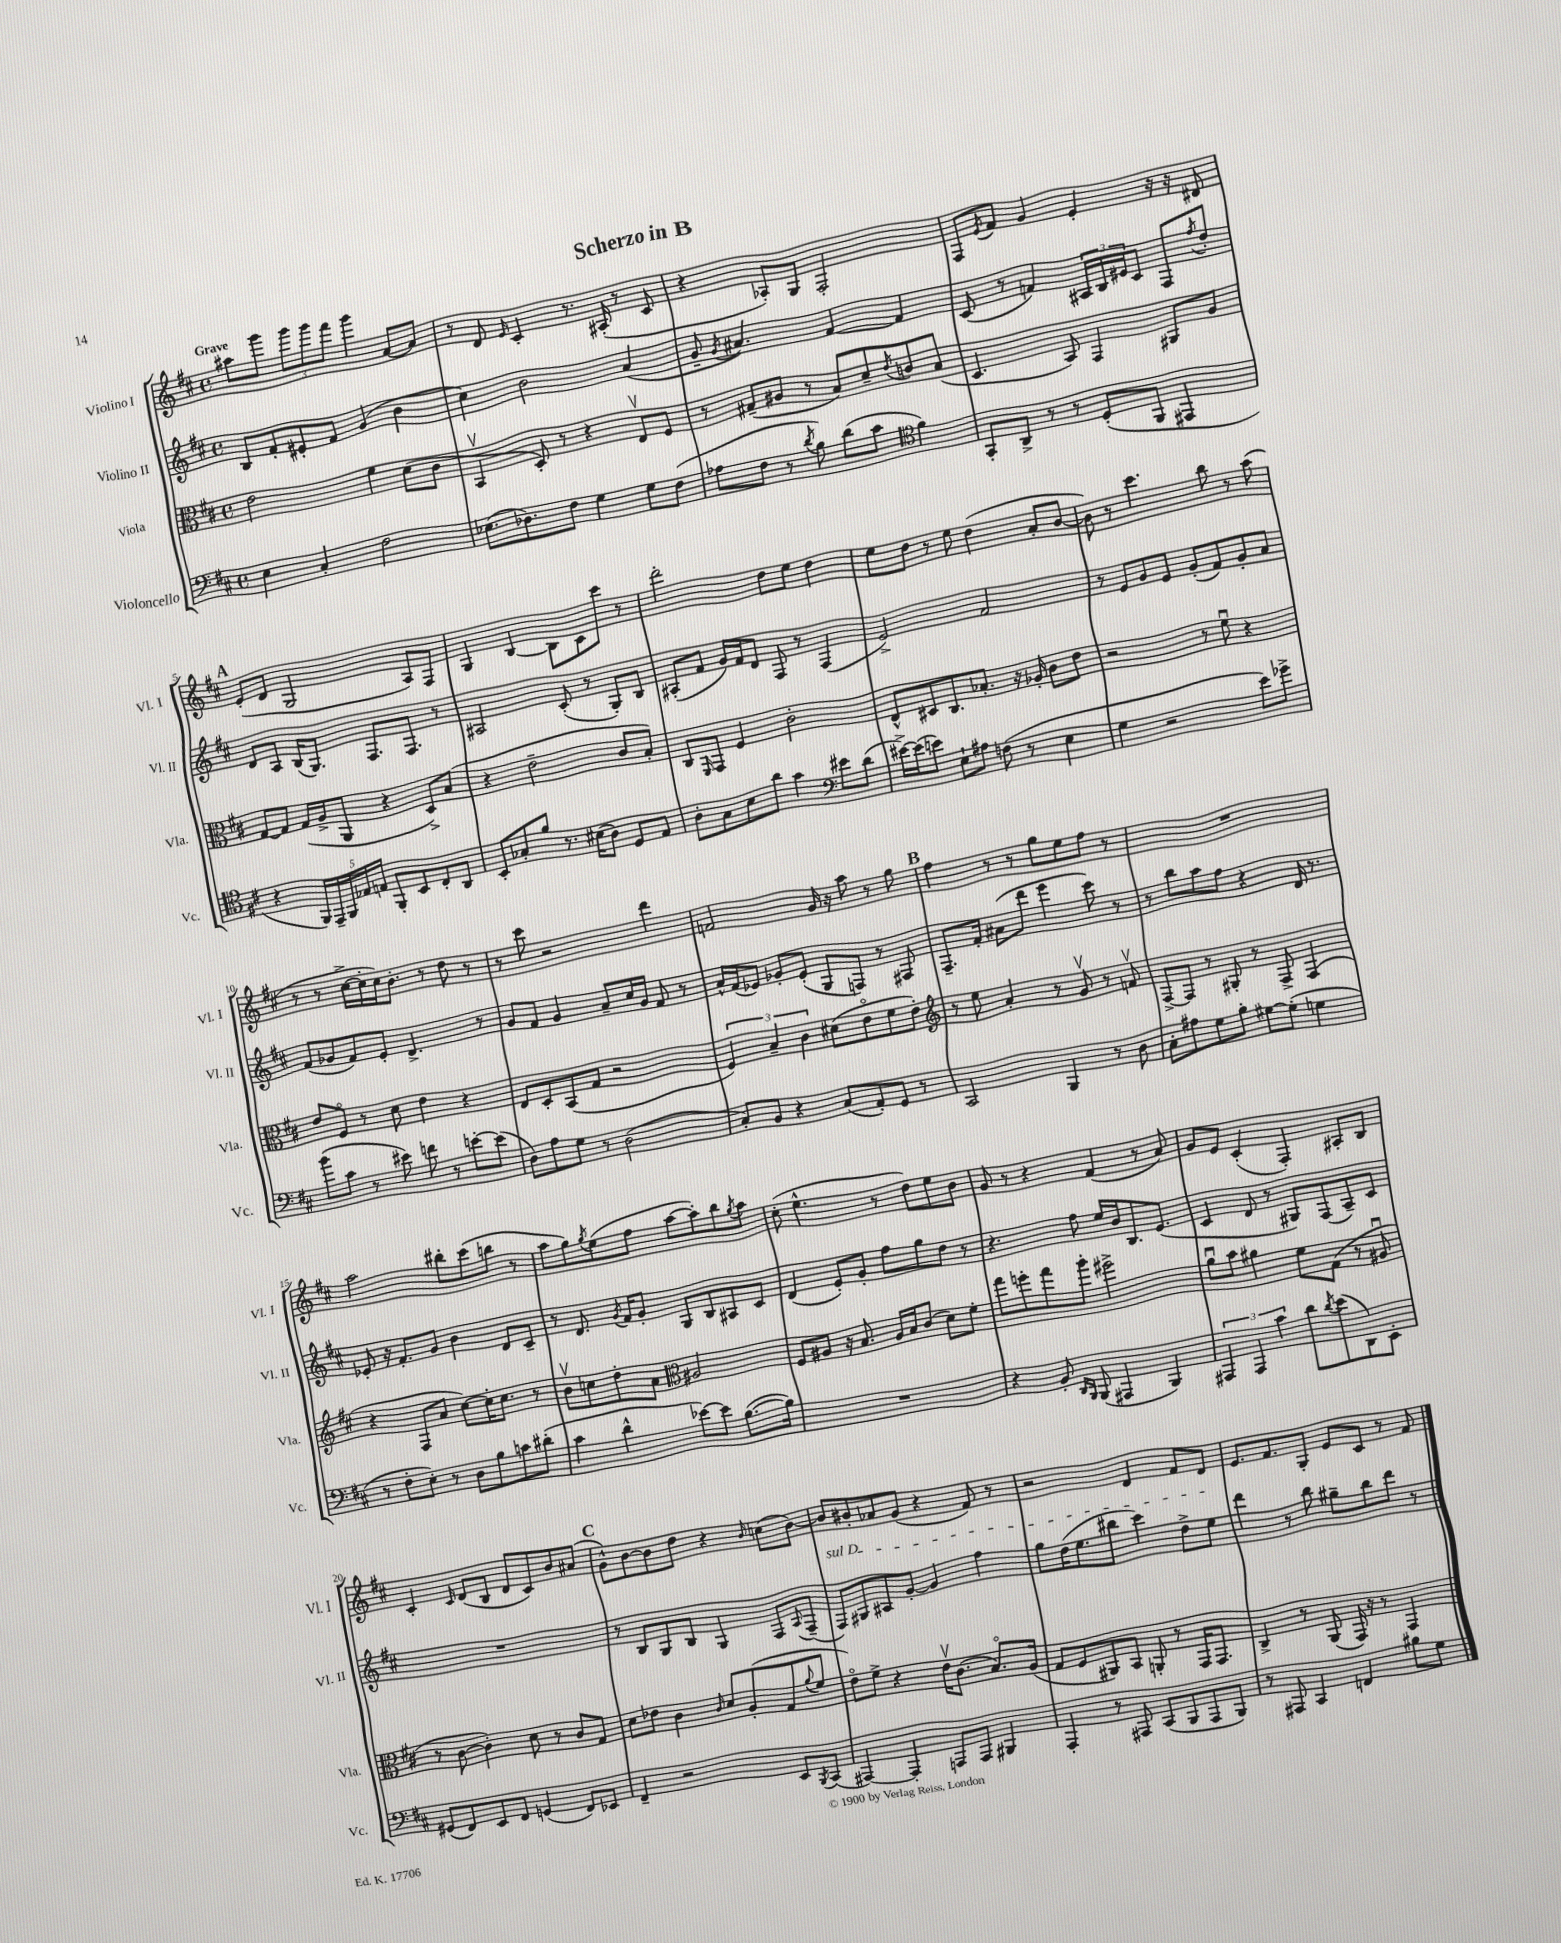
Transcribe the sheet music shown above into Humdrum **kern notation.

**kern	**kern	**kern	**kern
*staff4	*staff3	*staff2	*staff1
*clefF4	*clefC3	*clefG2	*clefG2
*k[f#c#]	*k[f#c#]	*k[f#c#]	*k[f#c#]
*M4/4	*M4/4	*M4/4	*M4/4
*met(c)	*met(c)	*met(c)	*met(c)
4E	2e	8B	8aa#
.	.	8f#'	8ggg
4C#'	.	8e#'	12ggg
.	.	.	12ggg
.	.	8f#	.
.	.	.	12fff#
2F#	4f#	(4g	4ggg
.	(8d	4b	[8a
.	8c#	.	8a]
=	=	=	=
(8.E-	4BBv	4cc#)	8r
.	.	.	8d
8.D-)	.	.	.
.	.	.	16qqe
.	8D')	2b	4c#'
8F#	8r	.	.
4G	4r	.	8.r
.	.	.	(16A#'
8G	8Ev	(4a	8r
(8F#	8F#	.	8c#
=	=	=	=
8A-	8r	8g~	4r
.	.	8qg	.
8F#	(8G#~	4.a#)	.
8r	8A#	.	8A-')
8qd	.	.	.
8B)	8r	.	8G
(8d	8B)	[4f#	2F#'
8c#	8d~	.	.
*clefC4	*	*	*
.	8qe	.	.
4f#)	8c	4f#]	.
.	(8B	.	.
=	=	=	=
8GG'	4.D	(8c#	8F#
.	.	.	8qe
8AA^	.	8r	8f#
8r	.	4f)	4g
8r	8BB)	.	.
(8D'	4GG	24A#	4e'
.	.	24B	.
.	.	24e#	.
8FF#	.	8c#	.
4EE#	8AA#	8F#	16r
.	.	.	16r
.	.	8qff#	.
.	8A	8dd'	8d#
=	=	=	=
4r	[8G	8d	(8e'
.	8G]	8A	8d
20FF#)	(16G	(16B	2G
20EE~	.	.	.
.	16A^	8.G)	.
20FF#	.	.	.
.	8AA	.	.
20E-	.	.	.
20E	.	.	.
8FF#'	4r	8.F#	.
8BB	.	.	.
.	.	8.F#	.
8C#'	8D^)	.	8A)
8AA	(8B	8r	8F#
=	=	=	=
8BB'	4r	2A#	4G
8G-'	.	.	.
8f#	2e~	.	[4B
8.r	.	.	.
.	.	(8c#'	8B]
(16B#	.	.	.
8A)	.	8r	8c#
8D	8c#	8G')	8ccc#
8E	8B')	8B	8r
=	=	=	=
8A'	8C#	(8A#'	2ddd'
.	16qqFF#	.	.
8G	8GG	8f#	.
8B	4F#	16g)	.
.	.	16f#	.
8a	.	8d	.
4g	2c#'	8F#	8dd
.	.	8r	8ee
*clefF4	*	*	*
8e#	.	(4F#	4dd
(8d	.	.	.
=	=	=	=
[16e#^)	8E^^	2e^)	8ee
(16e#]	.	.	.
8e)	8D#	.	8dd
8E`	8.C#	.	8r
8A#	.	.	8ee
.	8.B-'	.	.
(8F	.	2f#	(4dd
8r	16r	.	.
.	16A-'	.	.
4E	8c#	.	8a'
.	8e	.	[8b
=	=	=	=
4G	2r	8r	8b])
.	.	8e	8r
2r	.	8g	4.ccc#
.	.	8e	.
.	8r	(8g'	.
.	8f#u	8f#)	8bb
8e)	4r	8g'	8r
8g-^	.	8a	(8aa
=	=	=	=
(8b	8e	(8f#	8r
8c#	8F#o	8g-	8r
8r	8r	8f#)	[16cc#^
.	.	.	16cc#']
8e#)	8d	8e'	16cc#)
.	.	.	8.b'
8f	4e	4.d^	.
8r	.	.	8r
[8e'	4r	.	8dd
(8e]	.	8r	8r
=	=	=	=
8D)	8E	8g	8r
8A	8D'	8f#	8ccc#
8G	(8BB	4g	2r
8r	8G	.	.
(2D	2r	8a~	.
.	.	16cc#	.
.	.	16g	.
.	.	8f#	4ddd
.	.	8r	.
=	=	=	=
8C#')	6F#)	16a^^	2f
.	.	(16f#	.
8BB	.	8e-)	.
.	6B~	.	.
4r	.	8g-'	.
.	6c#	.	.
.	.	(8e-'	.
(8C#	(8d#	8G	16g
.	.	.	16r
8AA')	8eo	8F)	8aa
8GG	8f#	8r	8r
8r	8e')	8F#	8gg
=	=	=	=
*	*clefG2	*	*
2CC#	8r	8.F#~	4ff#
.	8ee	.	.
.	.	16f#'	.
.	4a'	(8a#	8r
.	.	8ddd	8r
4BBB	8r	4eee	8gg
.	8gv	.	8ee
8r	8r	8ccc#)	8ff#
8D	8fv	8r	8r
=	=	=	=
8C#'	[8F#^	8r	1r
8A#	8F#]	8bb	.
8G	8r	8aa	.
8B'	8G#'	8ff#	.
[8G#	8r	4r	.
(8G#']	8F#^	.	.
4G	(4F#	16d	.
.	.	8.r	.
=	=	=	=
8r	4r	8e-'	2aa
8F#'	.	16r	.
.	.	8.f#'	.
8E')	8F#	.	.
8r	8a	8g	.
8D	[8cc#)	4b	8bb#'
8B	16cc#']	.	(8ccc#
.	8.cc#	.	.
8c	.	8d	8bb
(8d#'	8r	8c#~	8r
=	=	=	=
4c#	8bv	8r	8aa
.	8cc	8.d	8gg)
.	.	.	8qgg
4d^^	8dd'	.	(8ee
.	.	8qg	.
.	.	16f#	.
.	8a	8g'	8ff#
*	*clefC3	*	*
[8e-)	2A#	8G	[8aa
8e-]	.	8B	8aa'])
([8.B	.	8A#	8bb
.	.	.	8qgg
.	.	8c#	8aa
16B])	.	.	.
=	=	=	=
1r	8F#	(4d	(8cc#'
.	8A#	.	4.ee^^
.	16r	8e')	.
.	8.B	.	.
.	.	8g'	.
.	16A#	8ff#	8r
.	16B	.	.
.	(8c#	8gg	8dd)
.	8d)	8dd	8ee
.	8f#'	8r	8b
=	=	=	=
4r	8gg	4.r	8g
.	8ff'	.	8r
8BB'	8gg	.	4r
16qqDD	.	.	.
16qqBBB	.	.	.
(8BBB	8aa'	8ff#	.
4AAA#	2ff#^	16ee	(4f#
.	.	16b	.
.	.	8.B	.
4BBB)	.	.	8r
.	.	(8.e	.
.	.	.	8a)
=	=	=	=
6AAA#	8au	4c#	8g
.	8b	.	8e
6AAA#	.	.	.
.	4a#	8d	(4c#'
6c#	.	.	.
.	.	8r	.
8d	8f#	8G#)	4F#')
8qd	.	.	.
(8e	(8G	(8F#	.
8DD)	8r	8A~)	8A#'
8EE'	8A#u	8c#	8B
=	=	=	=
(8GG#	8r	1r	4c#'
8FF#)	[8c#	.	.
.	.	.	16qqc#
8EE	4c#'])	.	(8d
8FF#	.	.	8B
(4GG	8d	.	8d
.	8r	.	8c#)
8FF#)	8c#	.	8b
8EE-	8G	.	(8a#
=	=	=	=
4FF#~	8d	8r	8g^^)
.	8e-	8B	[8b
2r	4c#	8G	8b]
.	.	8B	8dd
.	16qqc#	.	.
.	8d	4G	4r
.	(8A'	.	.
.	.	.	16qqb
8EE	8G	8F#	(8cc
8qBBB	8qqa	8qqA	.
(8CC#	8f#	(8F#~	[8b)
=	=	=	=
[4AAA#)	8eo)	8F#)	8b]
.	8f#^	8G#	8b#'
4AAA#']	4r	8A#	8a-
.	.	[8g'	(8g
8AAA	16ev	4g]	4r
.	(8.c#	.	.
8AAA	.	.	.
4BBB#	8.Bo)	4ff#	8f#)
.	.	.	8r
.	(16A	.	.
=	=	=	=
4AAA'	8G	8gg	2r
.	8F#	(16dd	.
.	.	8.ee	.
8r	8AA#)	.	.
8AAA#	8BB	8bb#	.
(8CC#	8AA'	4ccc#)	4d
8BBB	8r	.	.
8AAA#	16GG	8dd^	8f#
.	8.GG	.	.
8BBB)	.	8ee	8d
=	=	=	=
8r	4C#^	4ddd	8.e
8AAA#	.	.	.
.	.	.	8.f#
4CC#	8r	8r	.
.	(8AA	8bb	8G'
4FF	16GG)	8gg#~	8e
.	16r	.	.
.	8r	8bb	8c#
8B#	4GG	8ddd	8r
8G	.	8r	8f#
==	==	==	==
*-	*-	*-	*-
